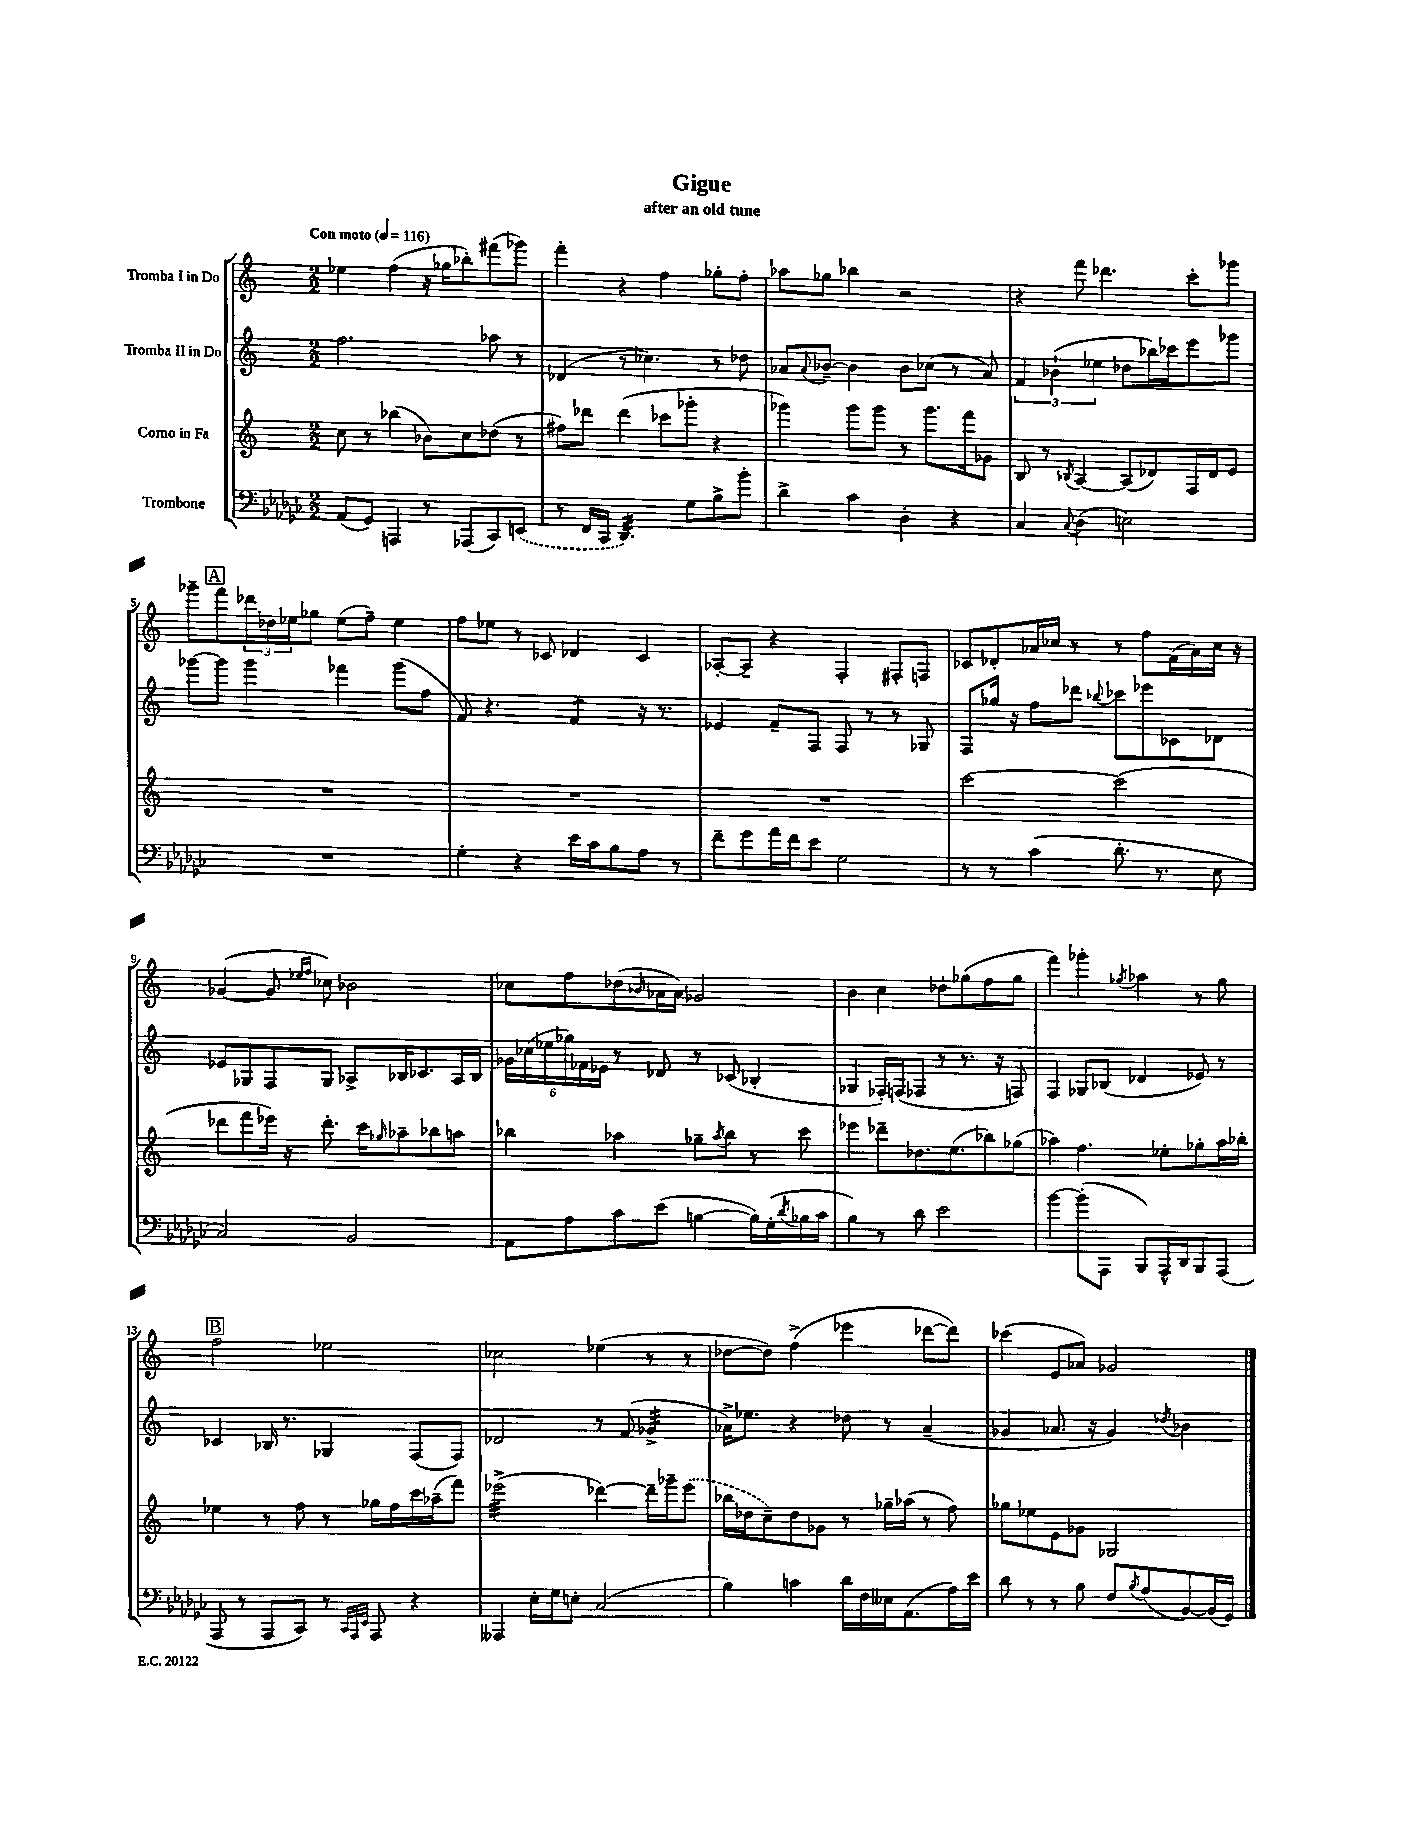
\header { title = "Gigue" subtitle = "after an old tune" }
<<
\new StaffGroup <<
\new Staff = "s0" \with { instrumentName = "Tromba I in Do" } {
    \clef treble \key c \major \numericTimeSignature \time 2/2 \tempo "Con moto" 4 = 116
    ees''4 f''4( r16 ges''16 bes''8-.) fis'''8( ges'''8) |
    f'''4-. r4 f''4 ges''8-. f''8-. |
    aes''8 ges''8 bes''4 r2 |
    r4 f'''8 des'''4. c'''8-. ges'''8 |
    \mark \markup { \box "A" } ges'''8-- f'''8 \tuplet 3/2 { des'''16 des''16 ees''16 } ges''8 ees''8( f''8--) ees''4 |
    f''8 ees''8 r8 ces'8 des'4 ces'4 |
    aes8~-. aes8-- r4 f4-. fis8-. f8 |
    ces'8 des'8-. aes'16 ces''16 r8 r8 f''8 f'16( aes'16) ces''16 r16 |
    ges'4~( ges'8 \grace { ees''16 f''16 } ces''8) bes'2 |
    ces''8 f''8 des''8( \grace { bes'16 } aes'16 aes'16) ges'2 |
    b'4 c''4 des''8-. ges''8( f''8 ges''8 |
    f'''4) ges'''4-. \acciaccatura { ges''8 } aes''4 r8 ges''8 |
    \mark \markup { \box "B" } f''2 ees''2 |
    ces''2 ees''4( r8 r8 |
    des''8~ des''8) f''4->( ees'''4 des'''8~ des'''8) |
    ces'''4( e'8 aes'8) ges'2 \bar "|." |
}
\new Staff = "s1" \with { instrumentName = "Tromba II in Do" } {
    \clef treble \key c \major \numericTimeSignature \time 2/2
    f''2. aes''8 r8 |
    des'4( r8 ces''4.) r8 des''8 |
    aes'8 \appoggiatura { aes'8 } bes'8~-- bes'4 bes'8 ces''8( r8 aes'8) |
    \tuplet 3/2 { f'4 bes'4-!( ees''4 } des''8 bes''16) ces'''16 e'''8 ges'''8 |
    \mark \markup { \box "A" } ges'''8~ ges'''8 ges'''4 fes'''4 ges'''8( f''8 |
    f'8) r4. f'4:8 r16 r8. |
    ees'4 f'8-- f8 f8 r8 r8 ges8 |
    f8 ges''16 r16 f''8 des'''8 \appoggiatura { bes''8 } ces'''8 ees'''8 ces'8 des'8 |
    ees'8 ges8 f8 ges8 aes8-> bes16 ces'8. aes16 bes16 |
    \tuplet 6/4 { ges'16 ces''16( ees''16 ges''16) fes'16 ees'16 } r8 des'8 r8 ces'8( bes4-. |
    ges4 fes16-.) f16( fes8 r8 r8. r16 f8) |
    f4 ges8 bes8( des'4 ees'8) r8 |
    \mark \markup { \box "B" } ces'4 bes16 r8. ges4 f8( f8) |
    des'2 r8 f'8( ges'4:32-> |
    aes'16->) ees''8. r4 des''8 r8 aes'4--( |
    ges'4 aes'8. r16 ges'4) \acciaccatura { des''8 } bes'4 \bar "|." |
}
\new Staff = "s2" \with { instrumentName = "Corno in Fa" } {
    \clef treble \key c \major \numericTimeSignature \time 2/2
    c''8 r8 bes''4( bes'8) c''8 des''8( r8 |
    fis''8) des'''8 des'''4( ces'''8 ges'''8-. r4 |
    ges'''4) ges'''8 ges'''8 r8 ges'''8. f'''16 ges'8 |
    b8 r8 \acciaccatura { bes8 } a4~ a8( des'8) f16 des'16 e'8 |
    \mark \markup { \box "A" } R1 |
    R1 |
    R1 |
    c'''2~ c'''2( |
    des'''8 f'''8 ees'''16) r16 des'''8.-. c'''16 \grace { ges''16 } aes''8-- bes''8 a''8 |
    bes''4 aes''4 ges''8-- \acciaccatura { aes''8 } bes''8 r8 c'''8 |
    ees'''4 des'''8-- des''8. e''8.( bes''8) ges''8( |
    aes''4) f''4. ees''8-. ges''8-. aes''16 bes''16-. |
    \mark \markup { \box "B" } ees''4 r8 f''8 r8 ges''16 f''16 c'''16 aes''16--( f'''8) |
    ees'''2:32->( des'''4~) des'''16-- ges'''16-- \once \slurDashed ees'''8( |
    bes''16 des''16 c''8--) des''8 ges'8 r8 ges''16-- aes''16( r8 f''8) |
    ges''8 ees''8 e'8 ges'8 ges2 \bar "|." |
}
\new Staff = "s3" \with { instrumentName = "Trombone" } {
    \clef bass \key ges \major \numericTimeSignature \time 2/2
    aes,8( ges,8) a,,4 r8 aes,,8( ces,8) \once \slurDashed e,8( |
    r8 f,16 ces,16 des,4.:32) ges8 bes8-> bes'8-. |
    des'4-> ces'4 des4-. r4 |
    ces4 \appoggiatura { ces8 } des4( e2) |
    \mark \markup { \box "A" } R1 |
    ges4-. r4 ees'16 ces'16 bes8 aes8 r8 |
    f'8-- ges'8 aes'16 f'16 ees'8 ges2 |
    r8 r8 ces'4( des'8.-. r8. ees8 |
    ces2) bes,2 |
    aes,8 aes8 ces'8 ees'8( b4~ b16) ges16-.( \acciaccatura { des'8 } bes16 ces'16 |
    bes4) r8 des'8 ees'2 |
    bes'4~ bes'8-.( aes,,8 bes,,8) aes,,16-^ des,16 bes,,8 aes,,8( |
    \mark \markup { \box "B" } aes,,8 r8 aes,,8 ces,8) r8 \grace { ces,32 aes,,32 ees,32 } aes,,8 r4 |
    aeses,,4 ees16-. ges16 e8-. ces2( |
    bes4) c'4 des'16 f16 eeses16 aes,8.( aes16) ees'16 |
    des'8 r8 r8 bes8 f8 \acciaccatura { bes8 } aes8( bes,8~) bes,16( ges,16) \bar "|." |
}
>>
>>
